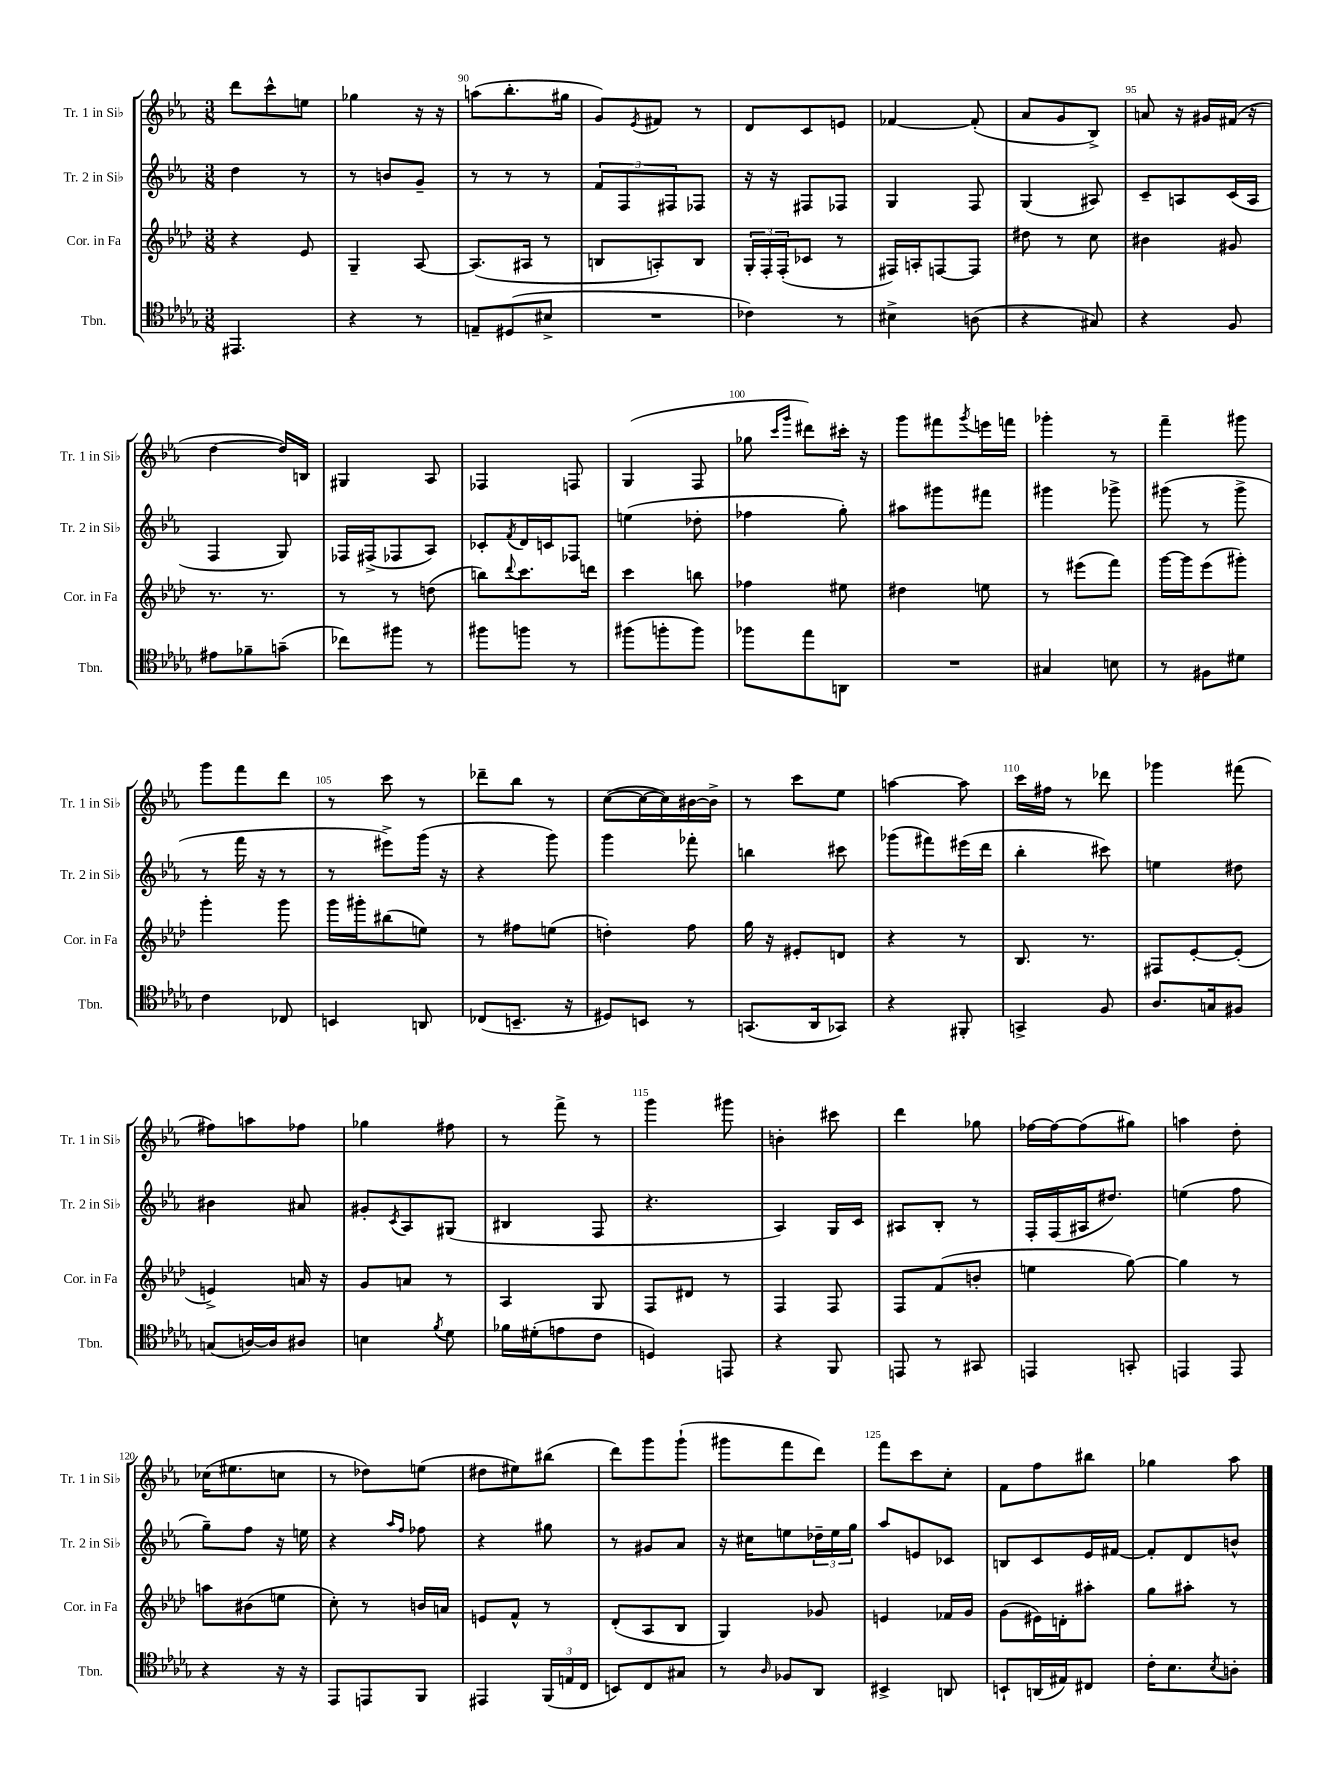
<<
\new StaffGroup <<
\new Staff = "s0" \with { instrumentName = "Tr. 1 in Sib" shortInstrumentName = "Tr. 1 in Sib" } {
    \clef treble \key ees \major \numericTimeSignature \time 3/8
    d'''8 c'''8-^ e''8 |
    ges''4 r16 r16 |
    a''8( bes''8.-. gis''16 |
    g'8) \acciaccatura { ees'8 } fis'8 r8 |
    d'8 c'8 e'8 |
    fes'4~ fes'8-.( |
    aes'8 g'8 bes8->) |
    a'8 r16 gis'16 fis'16( r16 |
    d''4~ d''16) b16 |
    gis4 aes8 |
    fes4 f8 |
    g4( f8 |
    ges''8 \grace { c'''16 g'''16 } dis'''8) cis'''16-. r16 |
    g'''8 fis'''8 \acciaccatura { g'''8 } e'''16 f'''16 |
    ges'''4-. r8 |
    f'''4-- gis'''8 |
    g'''8 f'''8 d'''8 |
    r8 c'''8 r8 |
    des'''8-- bes''8 r8 |
    c''8~( c''16~ c''16) bis'16~ bis'16-> |
    r8 c'''8 ees''8 |
    a''4~ a''8 |
    c'''16 fis''16 r8 des'''8 |
    ges'''4 fis'''8( |
    fis''8) a''8 fes''8 |
    ges''4 fis''8 |
    r8 f'''8-> r8 |
    g'''4 gis'''8 |
    b'4-. cis'''8 |
    d'''4 ges''8 |
    fes''16~ fes''16~ fes''8( gis''8) |
    a''4 d''8-. |
    ces''16( eis''8. c''8 |
    r8 des''8) e''8( |
    dis''8 eis''8) bis''8( |
    d'''8) g'''8 g'''8-!( |
    gis'''8 f'''8 d'''8) |
    f'''8 c'''8 c''8-. |
    f'8 f''8 bis''8 |
    ges''4 aes''8 \bar "|." |
}
\new Staff = "s1" \with { instrumentName = "Tr. 2 in Sib" shortInstrumentName = "Tr. 2 in Sib" } {
    \clef treble \key ees \major \numericTimeSignature \time 3/8
    d''4 r8 |
    r8 b'8 g'8-- |
    r8 r8 r8 |
    \tuplet 3/2 { f'8 f8 fis8 } fes8 |
    r16 r16 fis8 fes8 |
    g4 f8 |
    g4( ais8) |
    c'8-- a8 c'16( a16 |
    f4 g8) |
    fes16 fis16->( fes8 aes8) |
    ces'8-. \acciaccatura { f'8 } d'16 c'16 fes8 |
    e''4( des''8-. |
    fes''4 g''8-.) |
    ais''8 gis'''8 fis'''8 |
    gis'''4 ges'''8-> |
    gis'''8( r8 gis'''8-> |
    r8 f'''16 r16 r8 |
    r8 eis'''8->) g'''16( r16 |
    r4 g'''8) |
    g'''4 fes'''8-. |
    b''4 cis'''8 |
    ges'''8( fis'''8) eis'''16( d'''16 |
    bes''4-. cis'''8) |
    e''4 dis''8 |
    bis'4 ais'8 |
    gis'8-. \acciaccatura { c'8 } aes8 gis8( |
    bis4 f8 |
    r4. |
    aes4) g16 c'16 |
    ais8 bes8-. r8 |
    f16-. f16( ais16 dis''8.) |
    e''4( f''8 |
    g''8--) f''8 r16 e''16 |
    r4 \grace { aes''16 f''16 } fes''8 |
    r4 gis''8 |
    r8 gis'8 aes'8 |
    r16 cis''16 e''8 \tuplet 3/2 { des''16-- e''16 g''16 } |
    aes''8 e'8 ces'8 |
    b8 c'8 ees'16 fis'16~ |
    fis'8-. d'8 b'8-^ \bar "|." |
}
\new Staff = "s2" \with { instrumentName = "Cor. in Fa" shortInstrumentName = "Cor. in Fa" } {
    \clef treble \key aes \major \numericTimeSignature \time 3/8
    r4 ees'8 |
    g4-- aes8~ |
    aes8.( ais16 r8 |
    b8 a8-.) b8 |
    \tuplet 3/2 { g16-. f16-. f16-.( } ces'8 r8 |
    fis16) a16-. f8~ f8 |
    dis''8 r8 c''8 |
    bis'4 gis'8 |
    r8. r8. |
    r8 r8 d''8( |
    b''8) \appoggiatura { des'''8 } c'''8. d'''16 |
    c'''4 b''8 |
    fes''4 eis''8 |
    dis''4 e''8 |
    r8 eis'''8( f'''8) |
    g'''16~ g'''16 ees'''8( gis'''8-.) |
    g'''4-. g'''8 |
    g'''16 gis'''16-. bis''8( e''8) |
    r8 fis''8 e''8( |
    d''4-.) f''8 |
    g''16 r16 eis'8-. d'8 |
    r4 r8 |
    bes8. r8. |
    fis8 ees'8~-. ees'8-.( |
    e'4->) a'16 r16 |
    g'8 a'8 r8 |
    aes4 g8 |
    f8 dis'8 r8 |
    f4 f8 |
    f8 f'8( b'8-. |
    e''4 g''8~) |
    g''4 r8 |
    a''8 bis'8( e''8 |
    c''8-.) r8 b'16 a'16 |
    e'8 f'8-^ r8 |
    des'8-.( aes8 bes8 |
    g4) ges'8 |
    e'4 fes'16 g'16 |
    g'8( eis'16) d'16-. ais''8-. |
    g''8 ais''8-. r8 \bar "|." |
}
\new Staff = "s3" \with { instrumentName = "Tbn." shortInstrumentName = "Tbn." } {
    \clef tenor \key des \major \numericTimeSignature \time 3/8
    eis,4. |
    r4 r8 |
    e8-- dis8( bis8-> |
    R4. |
    ces'4) r8 |
    bis4-> a8( |
    r4 gis8) |
    r4 f8 |
    eis'8 fes'8-- g'8--( |
    ces''8) fis''8 r8 |
    fis''8 f''8 r8 |
    fis''8( f''8-. f''8) |
    fes''8 ees''8 a,8 |
    R4. |
    gis4 b8 |
    r8 fis8 dis'8 |
    c'4 ces8 |
    b,4 a,8 |
    ces8( b,8.-- r16 |
    dis8) b,8 r8 |
    g,8.( aes,16 ges,8) |
    r4 fis,8-. |
    g,4-> f8 |
    aes8. g16 fis8 |
    g8( a16~) a16 ais8 |
    b4 \acciaccatura { f'8 } des'8 |
    fes'16 dis'16-.( e'8 c'8 |
    d4) e,8 |
    r4 f,8 |
    e,8 r8 gis,8 |
    e,4 g,8-. |
    e,4 e,8 |
    r4 r16 r16 |
    ees,8 e,8 f,8 |
    eis,4 \tuplet 3/2 { f,16( e16 c16 } |
    b,8) c8 gis8 |
    r8 \grace { aes16 } fes8 aes,8 |
    bis,4-> a,8 |
    b,8-! a,16( eis16) cis8 |
    c'16-. bes8. \acciaccatura { bes8 } a8-. \bar "|." |
}
>>
>>
\layout { \context { \Score currentBarNumber = #88 \override BarNumber.break-visibility = ##(#f #t #t) barNumberVisibility = #(every-nth-bar-number-visible 5) } }
